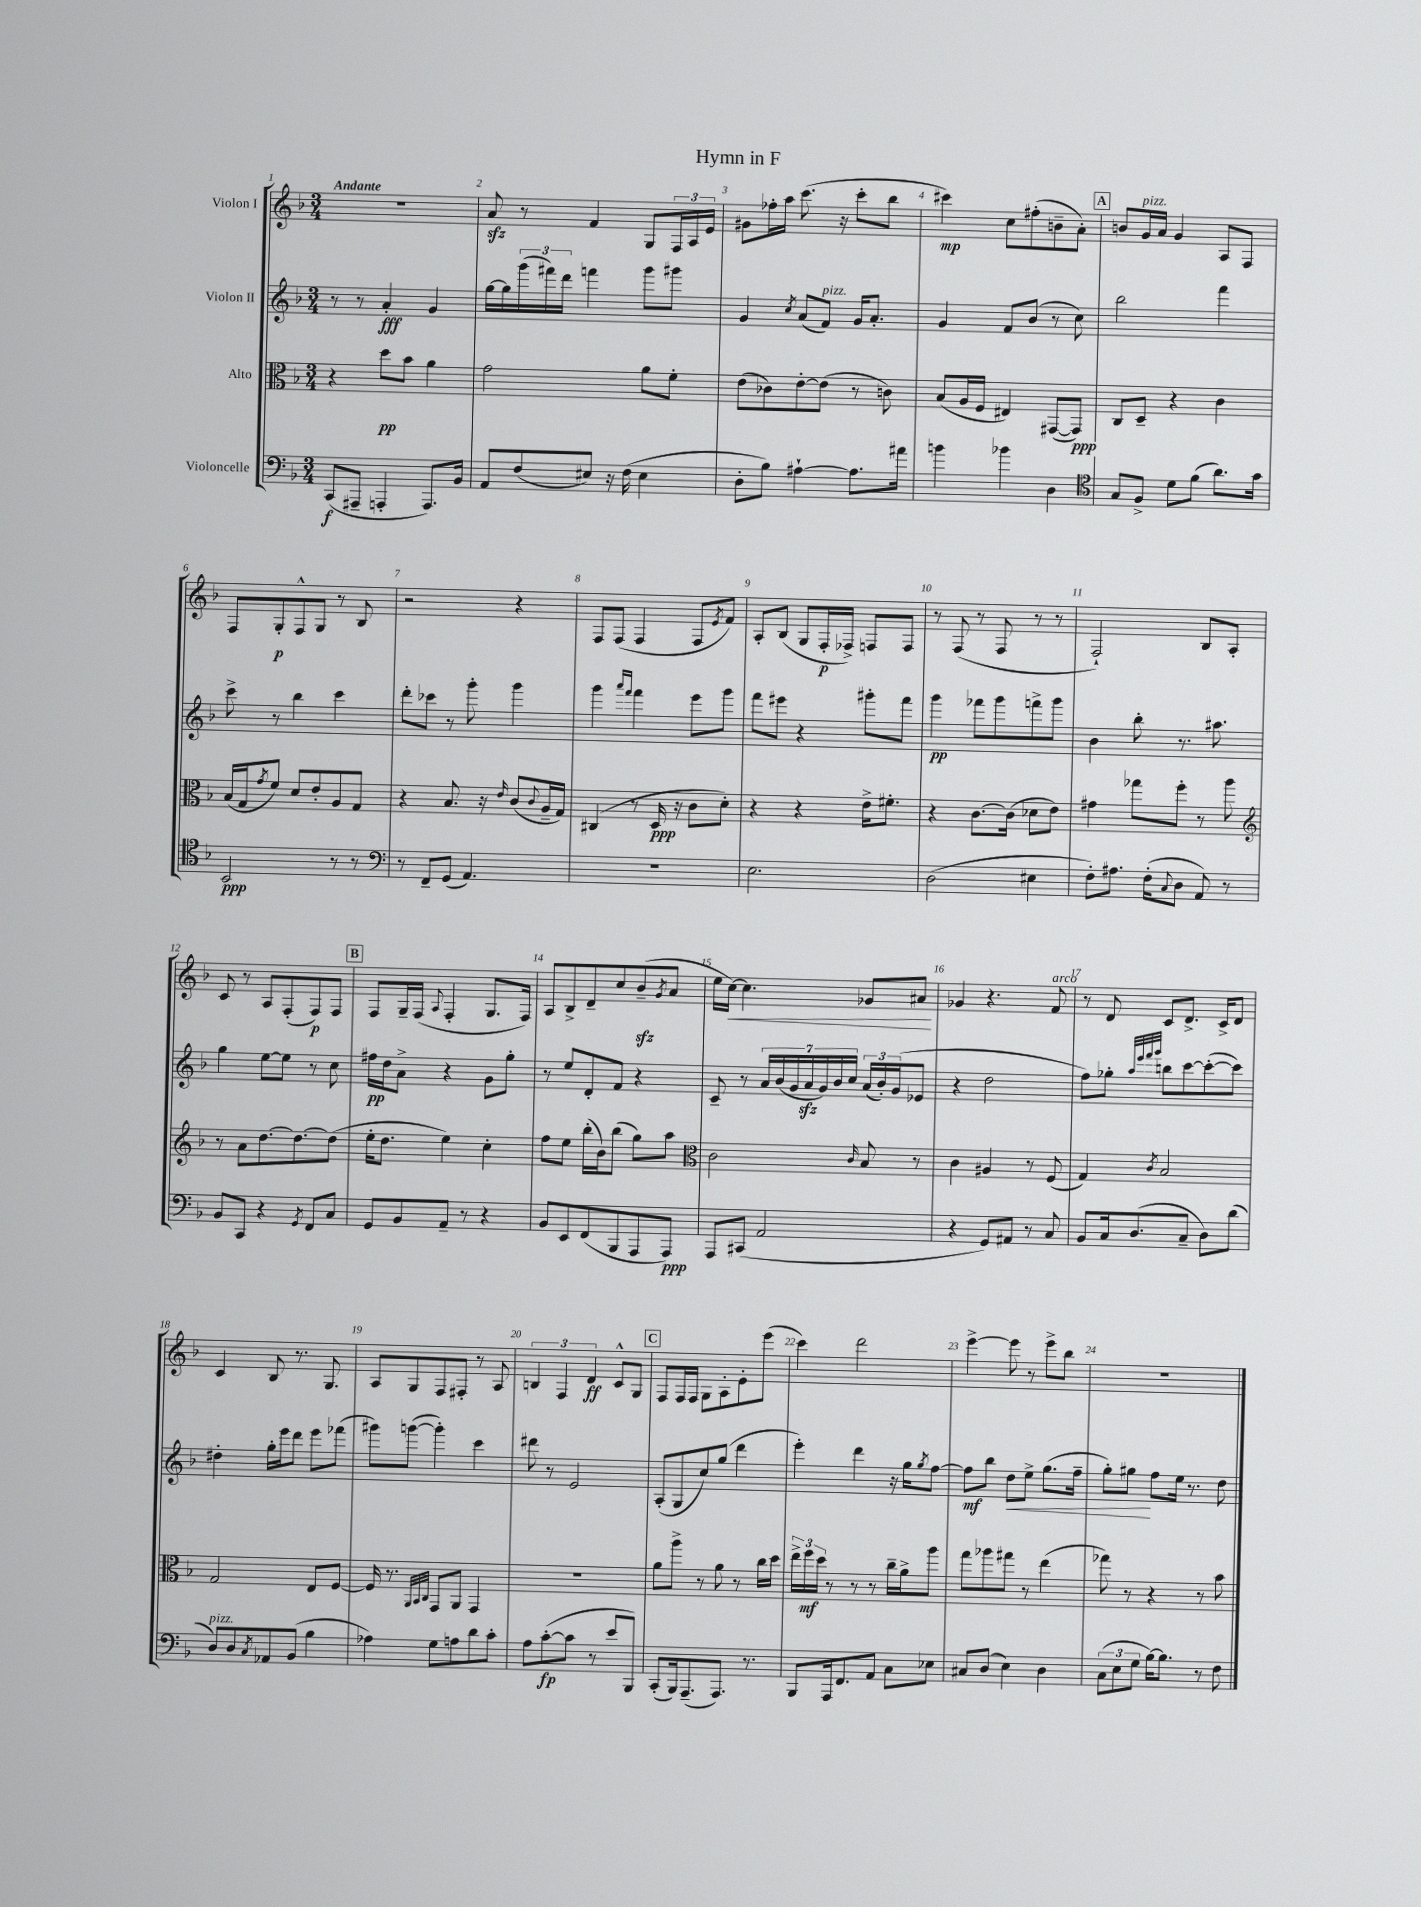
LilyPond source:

\header { title = "Hymn in F" }
<<
\new StaffGroup <<
\new Staff = "s0" \with { instrumentName = "Violon I" } {
    \clef treble \key f \major \numericTimeSignature \time 3/4 \tempo "Andante"
    R2. |
    a'8\sfz r8 f'4 g8 \tuplet 3/2 { f16 a16 e'16 } |
    gis'8 fes''16-. a''16 c'''8.( r16 c'''8-. bes''8 |
    cis'''4\mp) c''8 fis''8-.( b'8-- a'8-.) |
    \mark \markup { \box "A" } b'8 g'16^\markup { \italic "pizz." } a'16 g'4 a8 f8 |
    f8 g8-.\p f8-^ g8 r8 bes8 |
    r2 r4 |
    f8 f8( f4 f8 \acciaccatura { e'8 } f'8) |
    a8-. bes8( g8 f16-.\p fes16->) f8 f8 |
    r8 f8( r8 f8 r8 r8 |
    f2-!) bes8 a8-. |
    c'8 r8 a8 f8-.( f8\p) f8 |
    \mark \markup { \box "B" } f8 g16-- f16( \appoggiatura { a8 } f4-. g8. f16) |
    a8 bes8-> d'8-- c''8 bes'8--\sfz( \acciaccatura { g'8 } a'8 |
    e''16 c''16~\<) c''4. ges'8 ais'8\! |
    ges'4 r4. f'8^\markup { \italic "arco" } |
    r8 d'8 c'8 d'8.-> c'16-> d'8 |
    c'4 bes8 r8. g8. |
    a8 g8 f8 fis8-. r8 a8 |
    \tuplet 3/2 { b4 f4 d'4\ff } c'8-^ g8 |
    \mark \markup { \box "C" } f8 f16 f16 g8 a8-. e'8-. e'''8( |
    c'''4) d'''2 |
    e'''4~-> e'''8 r8 e'''8-> bes''8 |
    R2. \bar "|." |
}
\new Staff = "s1" \with { instrumentName = "Violon II" } {
    \clef treble \key f \major \numericTimeSignature \time 3/4
    r8 r8 a'4-.\fff g'4 |
    g''16~ g''16 \tuplet 3/2 { g'''16( fis'''16) d'''16 } f'''4 g'''8 gis'''8 |
    g'4 \acciaccatura { c''8 } a'8( f'8^\markup { \italic "pizz." }) g'16 a'8.-. |
    g'4 f'8 bes'8( r8 c''8) |
    \mark \markup { \box "A" } bes''2 f'''4 |
    c'''8-> r8 bes''4 c'''4 |
    d'''8-. ces'''8 r8 g'''8-. g'''4 |
    g'''4 \grace { a'''16 f'''16 } f'''4 e'''8 g'''8 |
    f'''8 eis'''8 r4 gis'''8-. f'''8 |
    g'''4\pp fes'''8 g'''8 f'''8-> g'''8 |
    bes'4 bes''8-. r8. ais''8. |
    g''4 e''8~ e''8 r8 c''8 |
    \mark \markup { \box "B" } fis''16\pp d''16 a'8-> r4 g'8 g''8-. |
    r8 e''8 d'8-. f'8 r4 |
    c'8-- r8 \tuplet 7/4 { a'16 bes'16( g'16 a'16\sfz g'16) bes'16 c''16 } \tuplet 3/2 { a'16( bes'16-.) g'16( } ees'8 |
    r4 d''2 |
    f''8) ges''8-. \grace { a''32 e'''32 f'''32 g'''32 } b''8 c'''8~ c'''8~-.( c'''8) |
    dis''4-. g''16-. e'''16 d'''8 e'''8 fes'''8( |
    gis'''8) g'''8~( g'''4-.) c'''4 |
    dis'''8 r8 e'2 |
    \mark \markup { \box "C" } a8-.( g8 c''8) g''8( d'''4 |
    e'''4-.) d'''4 r16 g''16 \acciaccatura { g''8 } f''8~ |
    f''8\mf bes''8 d''8\< e''8-> g''8.( f''16-- |
    g''8-.) gis''8\! f''8 e''16 r8. d''8 \bar "|." |
}
\new Staff = "s2" \with { instrumentName = "Alto" } {
    \clef alto \key f \major \numericTimeSignature \time 3/4
    r4 d''8\pp bes'8 a'4 |
    g'2 a'8 f'8-. |
    e'8( ces'8) e'8~-. e'8( r8 c'8) |
    bes8( a16 f16 eis4) gis,8~( gis,8\ppp) |
    \mark \markup { \box "A" } c8 d8-- r4 c'4 |
    bes16( g16 \acciaccatura { g'8 } f'8) d'8 e'8-. a8 g8 |
    r4 bes8. r16 \grace { e'16 } c'8( \appoggiatura { c'8 } a16-- g16) |
    cis4( r8 d16\ppp r16 c'8 d'8-.) |
    r4 r4 e'16-> fis'8.-. |
    r4 c'8.~ c'16( des'8 e'8) |
    gis'4 ges''8 f''8-. r8 a''8 |
    \clef treble r8 a'8 d''8.~ d''8.~ d''8( |
    \mark \markup { \box "B" } e''16-. d''8. e''4) c''4-. |
    f''8 e''8 bes''16-.( bes'16) bes''8( g''8) a''8 |
    \clef alto c'2 \grace { c'16 } bes8 r8 |
    c'4 ais4 r8 f8( |
    g4) \acciaccatura { c'8 } bes2 |
    g2 e8 f8~ |
    f16 r8. \grace { a,32 bes,32 c32 } g,8 a,8 g,4 |
    R2. |
    \mark \markup { \box "C" } a'8 a''8-> r8 a'8 r8 c''16 d''16 |
    \tuplet 3/2 { e''16-> f''16\mf d''16 } r8 r8 r8 c''16-- a'16-> a''8 |
    g''8 aes''8 gis''8 r8 e''4( |
    ges''8) r8 r4 r8 bes'8 \bar "|." |
}
\new Staff = "s3" \with { instrumentName = "Violoncelle" } {
    \clef bass \key f \major \numericTimeSignature \time 3/4
    c,8\f( ais,,8-- a,,4-. a,,8.) bes,16 |
    a,8 f8( eis8) r16 f16( eis4 |
    d8-. bes8) ais4~-! ais8. ais'16 |
    b'4 bes'4 d4 |
    \mark \markup { \box "A" } \clef tenor g8 f8-> d'8 f'8( a'8.) g'16 |
    bes,2\ppp r8 r8 |
    \clef bass r8 f,8-- g,8( a,4.) |
    R2. |
    e2. |
    d2( eis4 |
    f8-.) ais8. f16-.( \appoggiatura { c8 } d8 a,8) r8 |
    bes,8 c,8 r4 \acciaccatura { g,8 } f,8 c8 |
    \mark \markup { \box "B" } g,8 bes,8 a,8-- r8 r4 |
    bes,8 e,8 f,8( bes,,8 a,,8 a,,8\ppp) |
    a,,8 cis,8( a,2 |
    r4 g,8) ais,8 r8 c8 |
    bes,8 c16 d8.( c8-- d8) d'8( |
    d8^\markup { \italic "pizz." }) d8 \acciaccatura { c8 } aes,8 bes,8( bes4 |
    aes4) g8 a8 d'8 c'8-. |
    a8 c'8~-.\fp( c'8 r8 e'8 bes,,8) |
    \mark \markup { \box "C" } c,8-.( bes,,16) a,,8.--( a,,8.) r8. |
    bes,,8 a,,16 f,8. a,8 c8 ees8 |
    cis8 d8( e4) d4 |
    \tuplet 3/2 { c8( e8 g8 } bes16~) bes8. r8 f8 \bar "|." |
}
>>
>>
\layout { \context { \Score \override BarNumber.break-visibility = ##(#f #t #t) barNumberVisibility = #all-bar-numbers-visible } }
